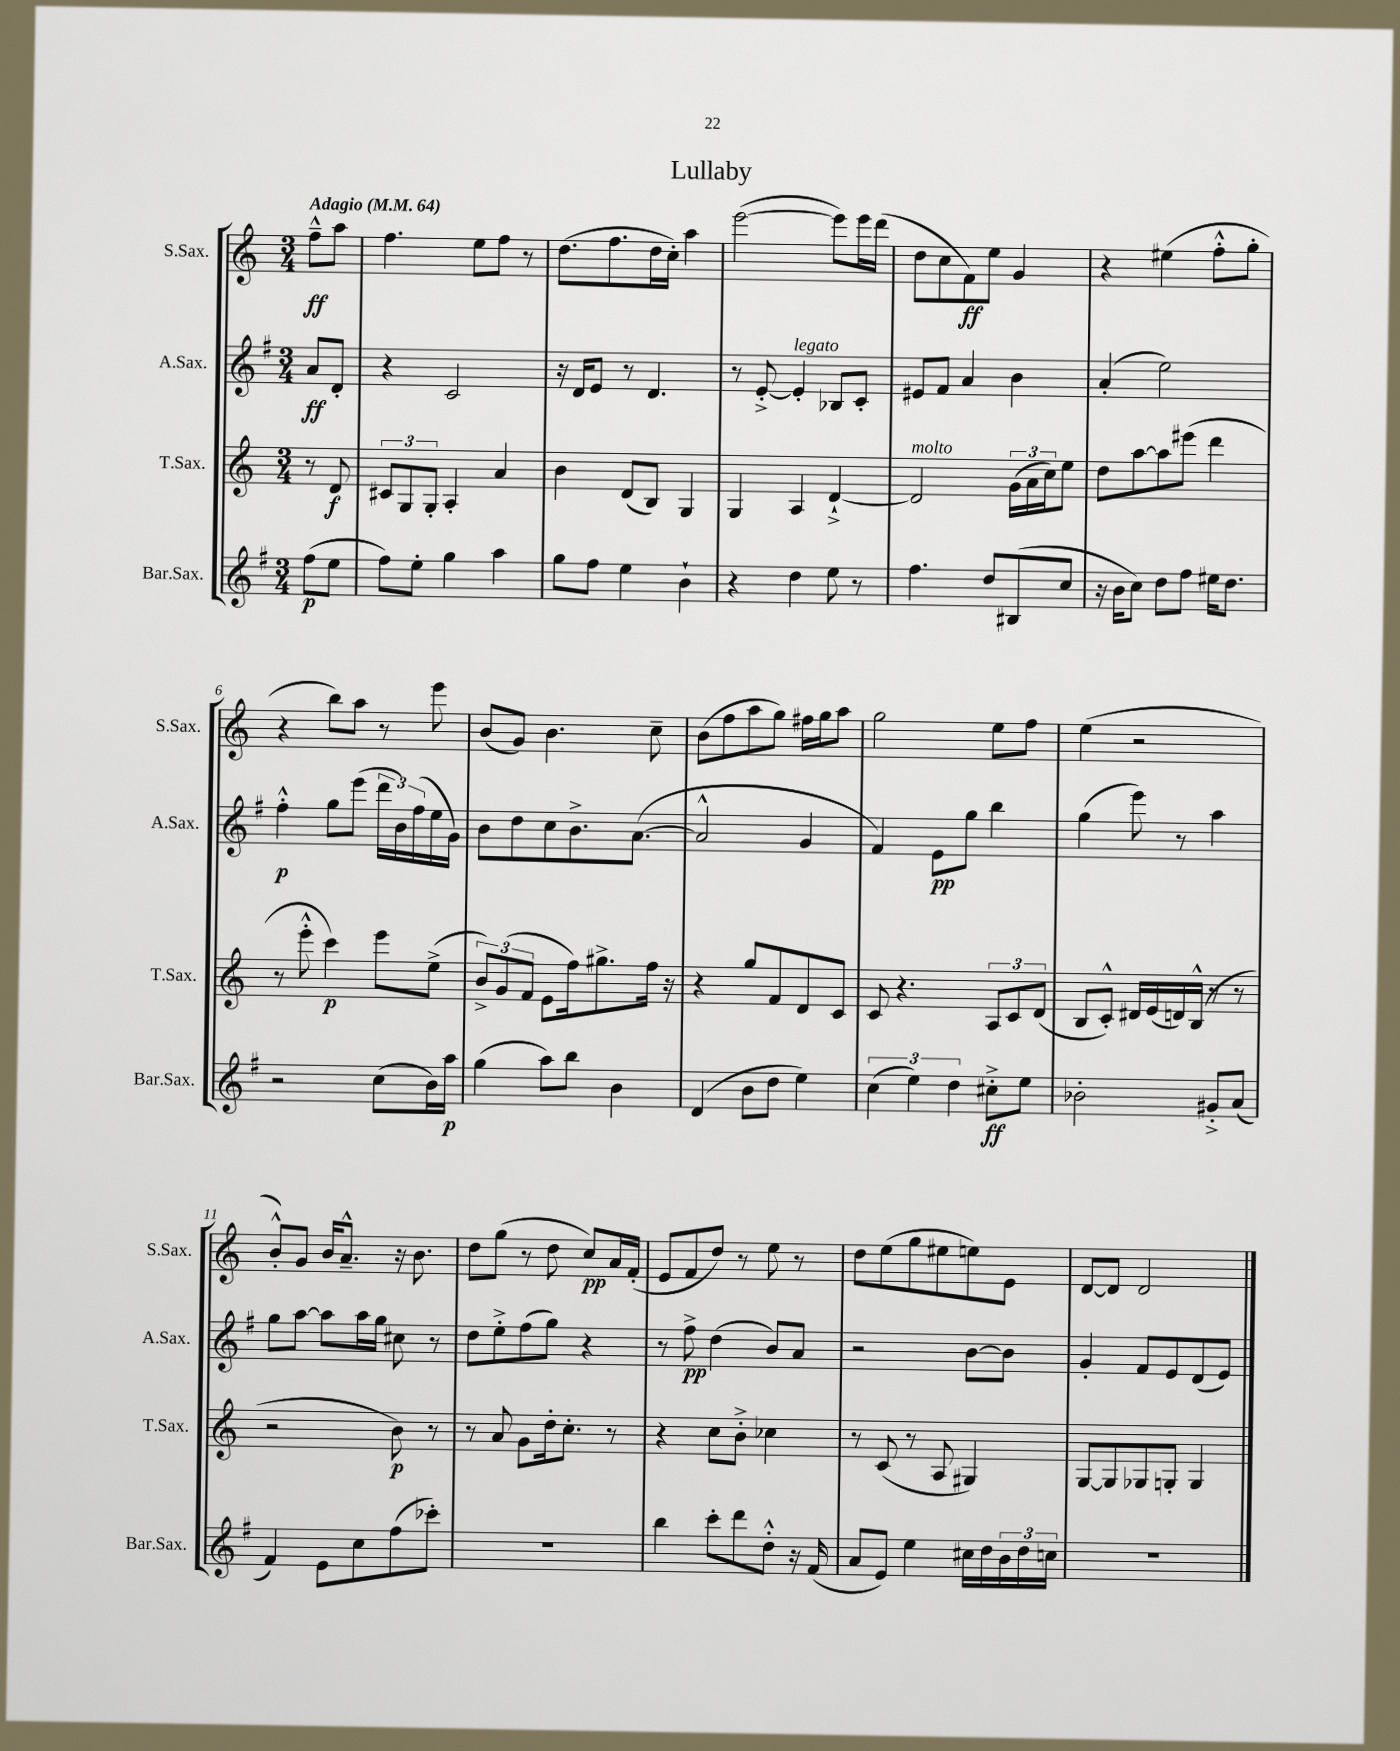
\header { title = "Lullaby" }
<<
\new StaffGroup <<
\new Staff = "s0" \with { instrumentName = "S.Sax." shortInstrumentName = "S.Sax." } {
    \clef treble \key c \major \numericTimeSignature \time 3/4 \partial 4 \tempo "Adagio" 4 = 64
    f''8---^\ff a''8 |
    f''4. e''8 f''8 r8 |
    d''8.( f''8. d''16 c''16-.) a''4 |
    e'''2~( e'''8) e'''16 d'''16( |
    d''8 c''8 f'8\ff) e''8 g'4 |
    r4 eis''4( f''8-.-^ g''8-. |
    r4 b''8) a''8 r8 e'''8 |
    b'8( g'8) b'4. c''8-- |
    b'8( f''8 a''8 g''8) fis''16 g''16 a''8 |
    g''2 e''8 f''8 |
    e''4( r2 |
    b'8-.-^) g'8 b'16 a'8.---^ r16 b'8. |
    d''8 g''8( r8 d''8 c''8\pp) a'16 f'16-.( |
    e'8 f'8 d''8) r8 e''8 r8 |
    d''8 e''8( g''8 eis''8 e''8) e'8 |
    d'8~ d'8 d'2 \bar "|." |
}
\new Staff = "s1" \with { instrumentName = "A.Sax." shortInstrumentName = "A.Sax." } {
    \clef treble \key g \major \numericTimeSignature \time 3/4 \partial 4
    a'8\ff d'8-. |
    r4 c'2 |
    r16 d'16 e'8 r8 d'4. |
    r8 e'8~-.-> e'4-.^\markup { \italic "legato" } bes8 c'8-. |
    eis'8 fis'8 a'4 b'4 |
    a'4-.( e''2) |
    fis''4-.-^\p g''8 e'''8( \tuplet 3/2 { d'''16 b'16) fis''16( } e''16 g'16) |
    b'8 d''8 c''8 b'8.-> a'8.~( |
    a'2-^ g'4 |
    fis'4) e'8\pp g''8 b''4 |
    g''4( e'''8) r8 a''4 |
    g''8 a''8~ a''8 a''16 g''16 cis''8 r8 |
    d''8 e''8-.-> fis''8( g''8) r4 |
    r8 fis''8->\pp d''4( b'8) a'8 |
    r2 b'8~ b'8 |
    g'4-. fis'8 e'8 d'8( e'8) \bar "|." |
}
\new Staff = "s2" \with { instrumentName = "T.Sax." shortInstrumentName = "T.Sax." } {
    \clef treble \key c \major \numericTimeSignature \time 3/4 \partial 4
    r8 d'8\f |
    \tuplet 3/2 { cis'8 g8 g8-. } a4-. a'4 |
    b'4 d'8( b8) g4 |
    g4 a4 d'4~-!-> |
    d'2^\markup { \italic "molto" } \tuplet 3/2 { g'16( a'16 c''16) } e''8 |
    d''8 a''8~ a''8 eis'''8( d'''4 |
    r8 e'''8-.-^ c'''4\p) e'''8 e''8->( |
    \tuplet 3/2 { b'8->) g'8( f'8 } e'8 f''16) gis''8.-> f''16 r16 |
    r4 g''8 f'8 d'8 c'8 |
    c'8 r4. \tuplet 3/2 { a8 c'8 d'8( } |
    b8 c'8-.-^) dis'16 e'16( d'16) b16-^( r8 r8 |
    r2 b'8\p) r8 |
    r8 a'8 g'8 d''16-. c''8.-. r8 |
    r4 c''8 b'8-.-> ces''4 |
    r8 c'8( r8 a8 gis4) |
    g8~ g8 ges8 g8-. g4 \bar "|." |
}
\new Staff = "s3" \with { instrumentName = "Bar.Sax." shortInstrumentName = "Bar.Sax." } {
    \clef treble \key g \major \numericTimeSignature \time 3/4 \partial 4
    fis''8\p( e''8 |
    fis''8) e''8-. g''4 a''4 |
    g''8 fis''8 e''4 b'4-! |
    r4 d''4 e''8 r8 |
    fis''4. d''8 bis8( c''8 |
    r16 b'16 c''8) d''8 fis''8 eis''16 d''8. |
    r2 c''8( b'16) a''16\p |
    g''4( a''8) b''8 b'4 |
    d'4( b'8 d''8 e''4) |
    \tuplet 3/2 { c''4( e''4) d''4 } cis''8-.->\ff e''8 |
    bes'2-. gis'8-.-> a'8( |
    fis'4) e'8 c''8 fis''8( ces'''8-.) |
    R2. |
    b''4 c'''8-. d'''8 d''8-.-^ r16 fis'16( |
    a'8 e'8) e''4 cis''16 d''16 \tuplet 3/2 { b'16 d''16 c''16 } |
    R2. \bar "|." |
}
>>
>>
